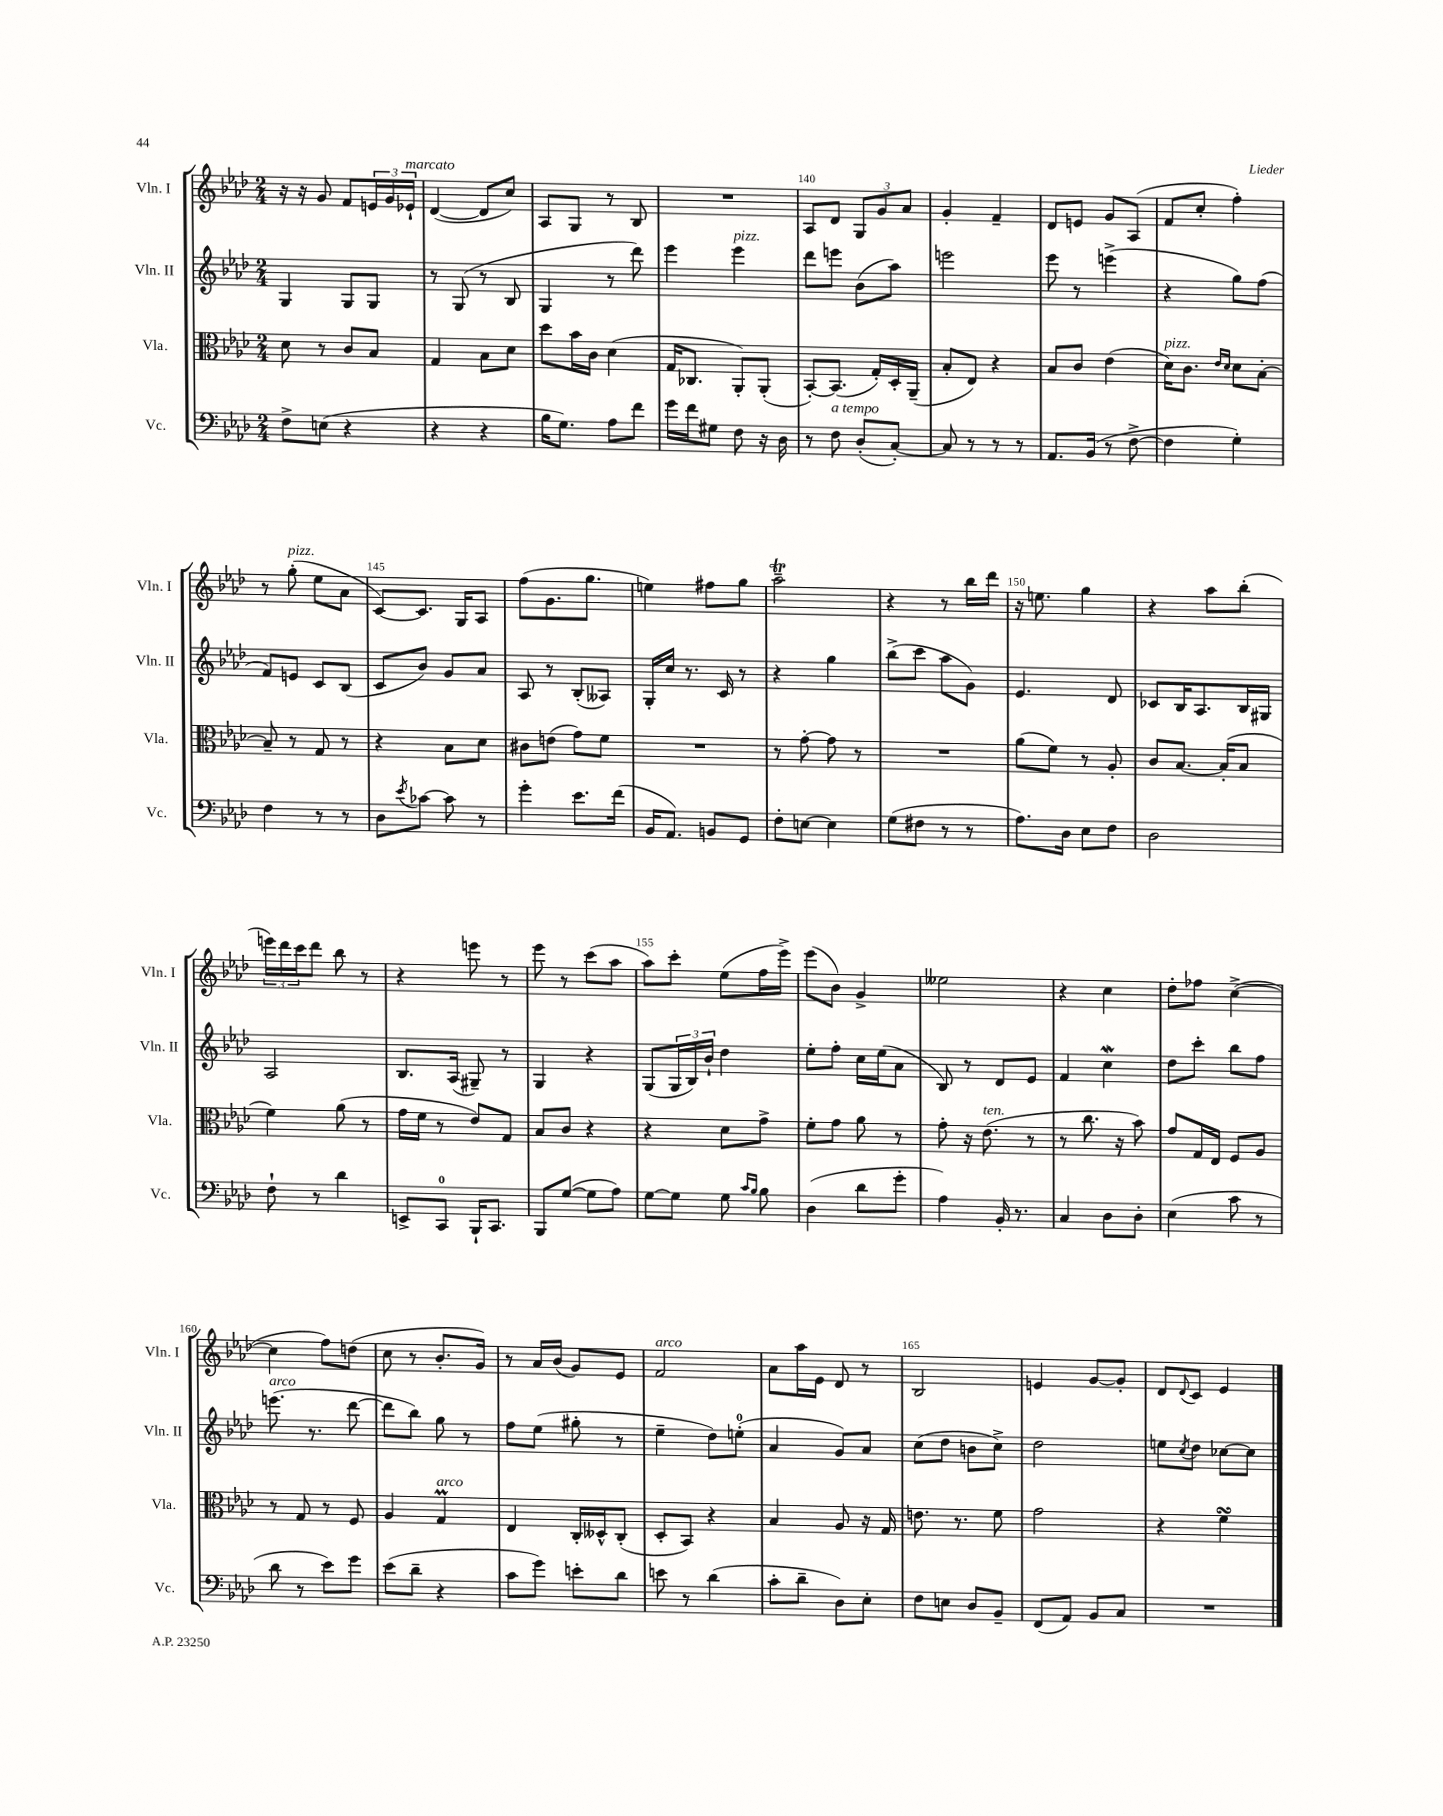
<<
\new StaffGroup <<
\new Staff = "s0" \with { instrumentName = "Vln. I" shortInstrumentName = "Vln. I" } {
    \clef treble \key aes \major \numericTimeSignature \time 2/4
    r16 r16 g'8 f'8 \tuplet 3/2 { e'16 g'16 ees'16-!^\markup { \italic "marcato" } } |
    des'4~( des'8 c''8) |
    aes8 g8 r8 bes8 |
    R2 |
    aes8 des'8 \tuplet 3/2 { g8 g'8 aes'8 } |
    g'4-. f'4-- |
    des'8 e'8 g'8 aes8( |
    f'8 c''8-. f''4-.) |
    r8 g''8-.^\markup { \italic "pizz." }( ees''8 aes'8 |
    c'8~) c'8. g16 aes8 |
    f''8( g'8. g''8. |
    e''4) fis''8 g''8 |
    aes''2--\trill |
    r4 r8 bes''16 des'''16 |
    r16 e''8. g''4 |
    r4 aes''8 bes''8-.( |
    \tuplet 3/2 { e'''16) des'''16 c'''16 } des'''8 bes''8 r8 |
    r4 e'''8 r8 |
    ees'''8 r8 c'''8( aes''8 |
    aes''8) c'''8-. ees''8( f''16 ees'''16->) |
    ees'''8( bes'8) g'4-> |
    eeses''2 |
    r4 c''4 |
    des''8-. fes''8 c''4~->( |
    c''4 f''8) d''8( |
    c''8 r8 bes'8.-. g'16) |
    r8 aes'16 bes'16( g'8) ees'8 |
    f'2^\markup { \italic "arco" } |
    aes'8 aes''16 ees'16 des'8 r8 |
    bes2 |
    e'4 g'8~ g'8-. |
    des'8 \appoggiatura { des'8 } c'8 ees'4 \bar "|." |
}
\new Staff = "s1" \with { instrumentName = "Vln. II" shortInstrumentName = "Vln. II" } {
    \clef treble \key aes \major \numericTimeSignature \time 2/4
    g4 g8 g8 |
    r8 g8( r8 bes8 |
    g4 r8 des'''8) |
    ees'''4 ees'''4^\markup { \italic "pizz." } |
    des'''8 e'''8 bes'8( aes''8) |
    e'''2 |
    ees'''8 r8 e'''4->( |
    r4 g''8) f''8( |
    f'8) e'8 c'8 bes8( |
    c'8 bes'8) g'8 aes'8 |
    aes8 r8 bes8-.( aeses8) |
    g16-. c''16 r8. c'16 r8 |
    r4 g''4 |
    bes''8->( c'''8 aes''8 g'8) |
    ees'4. des'8 |
    ces'8 bes16 aes8. bes16 gis16 |
    aes2 |
    bes8. aes16( gis8--) r8 |
    g4 r4 |
    g8( \tuplet 3/2 { g16 bes16) bes'16-! } des''4 |
    ees''8-. f''8-. c''16 ees''16( aes'8 |
    bes8) r8 des'8 ees'8 |
    f'4 c''4\mordent |
    des''8 c'''8-. bes''8 f''8 |
    e'''8.^\markup { \italic "arco" }( r8. des'''8~ |
    des'''8 bes''8) g''8 r8 |
    f''8 ees''8( gis''8-. r8 |
    ees''4-- des''8) e''8-0-.( |
    aes'4 g'8) aes'8 |
    c''8( des''8 b'8 c''8->) |
    des''2 |
    e''8 \acciaccatura { c''8 } des''8 ces''8~ ces''8 \bar "|." |
}
\new Staff = "s2" \with { instrumentName = "Vla." shortInstrumentName = "Vla." } {
    \clef alto \key aes \major \numericTimeSignature \time 2/4
    des'8 r8 c'8 bes8 |
    g4 bes8 des'8 |
    des''8 bes'16 c'16 des'4( |
    g16 ces8. aes,8-.) aes,8-.( |
    bes,8~-.) bes,8.( g16-.) des16-. aes,16--( |
    bes8-. ees8) r4 |
    bes8 c'8 ees'4( |
    des'16^\markup { \italic "pizz." }) c'8. \grace { ees'16 des'16 } des'8 bes8~-. |
    bes8-- r8 g8 r8 |
    r4 bes8 des'8 |
    cis'8 e'8( g'8) f'8 |
    R2 |
    r8 g'8~-. g'8 r8 |
    R2 |
    aes'8( f'8) r8 aes8-. |
    c'8 bes8.~ bes16-.( bes8 |
    f'4) aes'8( r8 |
    g'16 f'16 r8 ees'8) g8 |
    bes8 c'8 r4 |
    r4 des'8 g'8-> |
    f'8-. g'8 aes'8 r8 |
    g'8-. r16 ees'8.^\markup { \italic "ten." }( r8 |
    r8 c''8. r16 bes'8) |
    g'8 g16 ees16 f8 aes8 |
    r8 g8 r8 f8 |
    aes4 g4\prall^\markup { \italic "arco" } |
    ees4 c16-. deses16-^ c8-.( |
    des8-. bes,8) r4 |
    bes4 aes8 r16 g16 |
    e'8. r8. f'8 |
    g'2 |
    r4 f'4\turn \bar "|." |
}
\new Staff = "s3" \with { instrumentName = "Vc." shortInstrumentName = "Vc." } {
    \clef bass \key aes \major \numericTimeSignature \time 2/4
    f8-> e8( r4 |
    r4 r4 |
    bes16 g8.) aes8 f'8 |
    g'16 f'16 gis8 f8 r16 des16 |
    r8 f8^\markup { \italic "a tempo" } des8-.( c8~-.) |
    c8 r8 r8 r8 |
    aes,8. bes,16( r8 f8~-> |
    f4 g4-.) |
    f4 r8 r8 |
    des8 \acciaccatura { ees'8 } ces'8~ ces'8 r8 |
    g'4-. ees'8. f'16( |
    bes,16 aes,8.) b,8 g,8 |
    f8-. e8~ e4 |
    g8( fis8 r8 r8 |
    aes8.) des16 ees8 f8 |
    des2 |
    f8-! r8 des'4 |
    e,8-> c,8-0 bes,,16-! c,8. |
    bes,,8 g8~( g8 aes8) |
    g8~ g8 g8 \grace { c'16 bes16 } bes8 |
    des4( des'8 g'8-. |
    aes4) bes,16-. r8. |
    c4 des8 des8-. |
    ees4( c'8 r8 |
    des'8 r8 ees'8) g'8 |
    ees'8( des'8-- r4 |
    c'8 g'8) e'8-. des'8 |
    e'8 r8 des'4( |
    c'8-. des'8-- des8) ees8-. |
    f8 e8 des8 bes,8-- |
    f,8( aes,8) bes,8 c8 |
    R2 \bar "|." |
}
>>
>>
\layout { \context { \Score currentBarNumber = #136 \override BarNumber.break-visibility = ##(#f #t #t) barNumberVisibility = #(every-nth-bar-number-visible 5) } }
